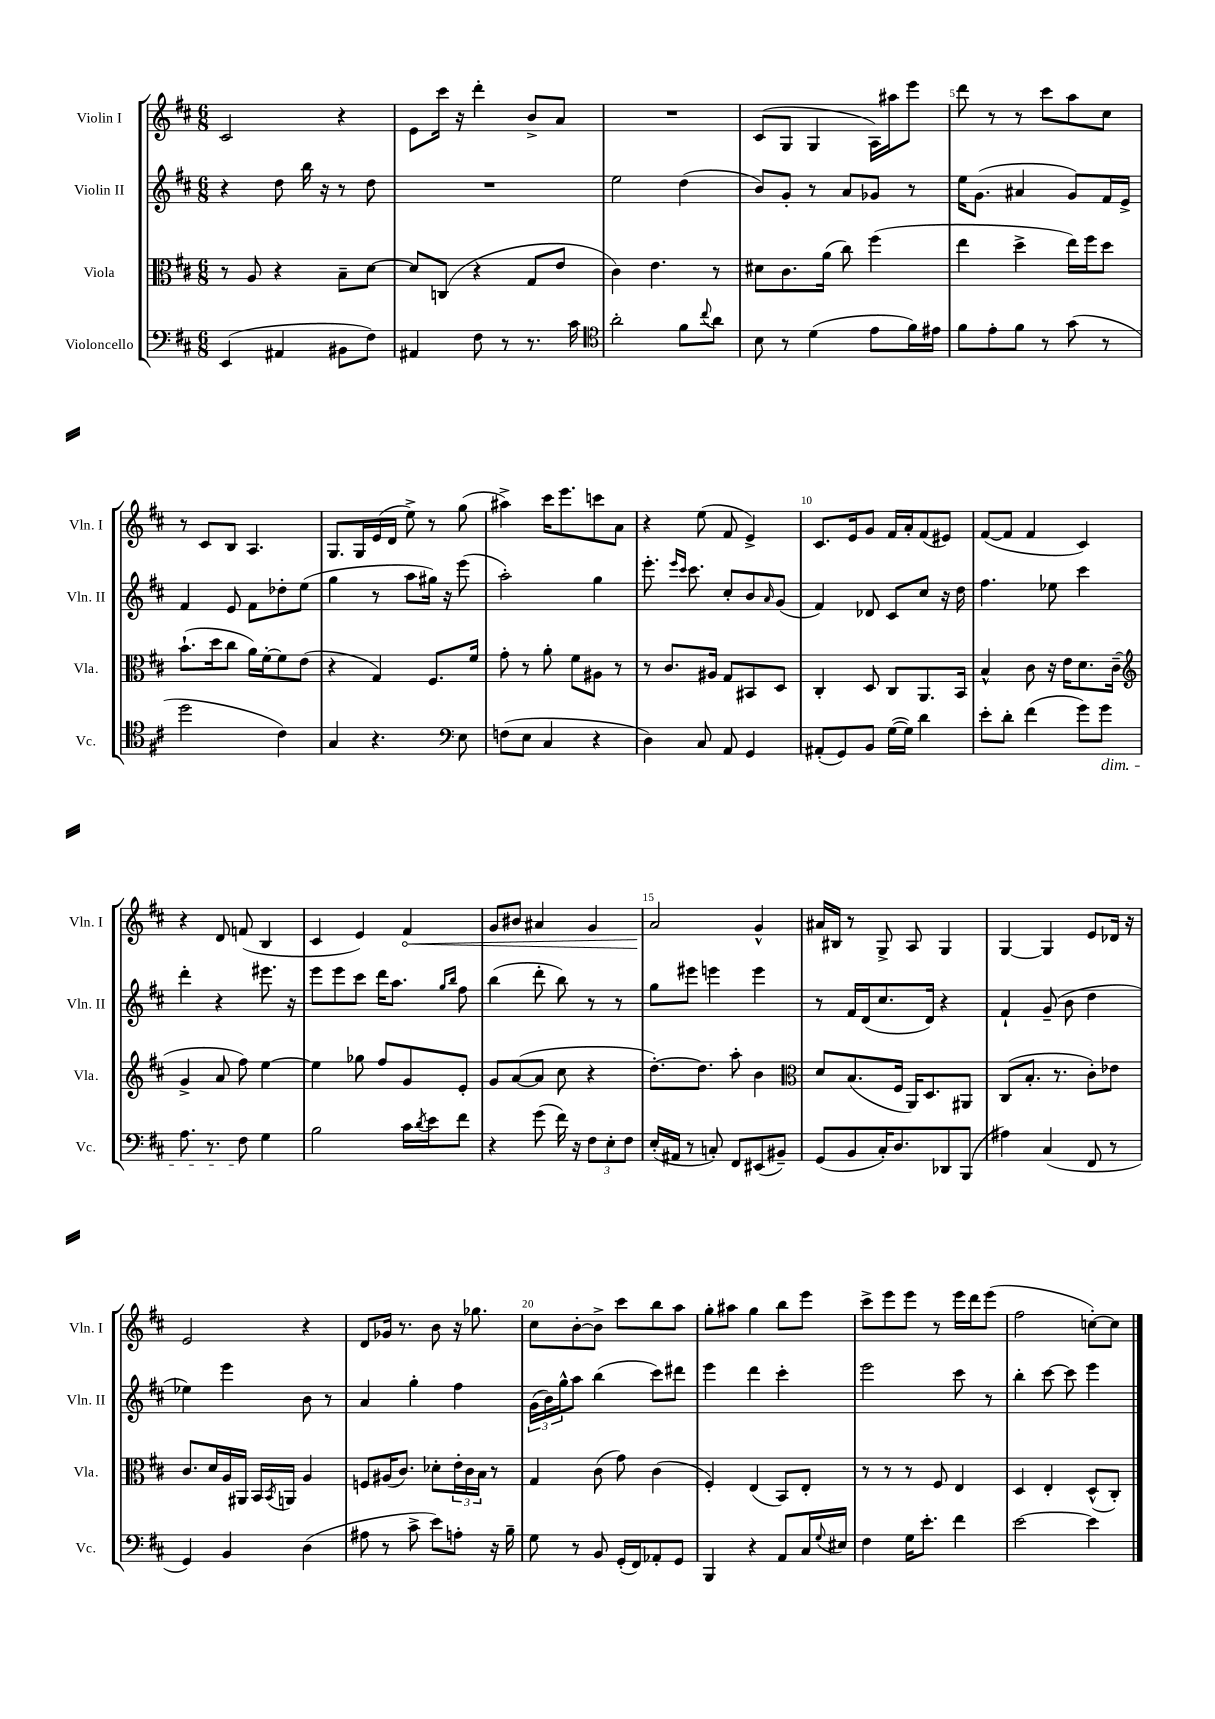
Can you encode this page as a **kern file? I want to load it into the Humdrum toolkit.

**kern	**kern	**kern	**kern
*staff4	*staff3	*staff2	*staff1
*clefF4	*clefC3	*clefG2	*clefG2
*k[f#c#]	*k[f#c#]	*k[f#c#]	*k[f#c#]
*M6/8	*M6/8	*M6/8	*M6/8
(4EE	8r	4r	2c#
.	8A	.	.
4AA#	4r	8dd	.
.	.	16bb	.
.	.	16r	.
8BB#	8B~	8r	4r
8F#)	[8d	8dd	.
=	=	=	=
4AA#	8d]	2.r	8e
.	(8C	.	16ccc#
.	.	.	16r
8F#	4r	.	4ddd'
8r	.	.	.
8.r	8G	.	8b^
.	8e	.	8a
16c#	.	.	.
=	=	=	=
*clefC4	*	*	*
2a'	4c#)	2ee	2.r
.	4.e	.	.
8f#	.	(4dd	.
8qqcc#	.	.	.
8a	8r	.	.
=	=	=	=
8B	8d#	8b)	(8c#
8r	8.c#	8g'	8G
(4d	.	8r	4G
.	(16a	.	.
.	8cc#)	8a	.
8e	(4ff#	8g-	16A)
.	.	.	16aa#
16f#)	.	8r	8eee
16e#	.	.	.
=	=	=	=
8f#	4ee	16ee	8ddd
.	.	(8.g	.
8e'	.	.	8r
8f#	4dd^	4a#	8r
8r	.	.	8ccc#
(8g	16ee)	8g)	8aa
.	16ff#	.	.
8r	8dd	16f#	8cc#
.	.	16e^	.
=	=	=	=
2dd	(8.b`	4f#	8r
.	.	.	8c#
.	16dd	.	.
.	8cc#	8e	8B
.	16a)	8f#	4.A
.	[16f#'	.	.
4c#)	8f#]	8dd-'	.
.	(8e	(8ee	.
=	=	=	=
4G	4r	4gg	8.G
.	.	.	16G
4.r	4G)	8r	(16e
.	.	.	16d
.	.	8aa	8ee^)
.	8.F#	16gg#)	8r
.	.	16r	.
*clefF4	*	*	*
8E	.	(8eee	(8gg
.	16f#	.	.
=	=	=	=
(8F	8g'	2aa')	4aa#^)
8E	8r	.	.
4C#	8a'	.	16ccc#
.	.	.	8.eee
.	8f#	.	.
4r	8A#	4gg	8ccc
.	8r	.	8a
=	=	=	=
4D)	8r	8.eee'	4r
.	8.c#	.	.
.	.	16qqeee	.
.	.	16qqccc#	.
.	.	8.ccc#	.
8C#	.	.	(8ee
.	16A#	.	.
8AA	8G	8cc#'	8f#
4GG	8BB#	8b	4e^)
.	.	16qqa	.
.	8D	(8g	.
=	=	=	=
(8AA#'	4C#'	4f#)	8.c#
8GG)	.	.	.
.	.	.	16e
8BB	8D	8d-	8g
([16G	8C#	8c#	16f#
16G])	.	.	16a'
4d	8.AA	8cc#	(8f#
.	.	16r	8e#)
.	16BB	16dd	.
=	=	=	=
8e'	4B^^	4.ff#	([8f#
8d'	.	.	8f#]
(4f#	8c#	.	4f#
.	16r	8ee-	.
.	16e	.	.
8g)	8.d	4ccc#	4c#)
8g	.	.	.
.	(16c#~	.	.
=	=	=	=
*	*clefG2	*	*
8.A	4g^	4ddd'	4r
8.r	.	.	.
.	8a	4r	8d
8F#	8ff#)	.	(8f
4G	[4ee	8.eee#	4B
.	.	16r	.
=	=	=	=
2B	4ee]	8eee	4c#
.	.	8eee	.
.	8gg-	8ccc#	4e)
.	8ff#	16ddd	.
.	.	8.aa	.
16c#	8g	.	4f#
8qd	.	.	.
16e	.	.	.
.	.	16qqgg	.
.	.	16qqbb	.
8f#	8e'	8ff#	.
=	=	=	=
4r	8g	(4bb	8g
.	([8a	.	8b#
(8g	8a]	8ddd'	4a#
16f#)	8cc#	8bb)	.
16r	.	.	.
12F#	4r	8r	4g
12E'	.	.	.
.	.	8r	.
12F#	.	.	.
=	=	=	=
(16E'	[8.dd')	8gg	2a
16AA#	.	.	.
8r	.	8eee#	.
.	8.dd]	.	.
8C')	.	4eee	.
8FF#	8aa'	.	.
(8EE#	4b	4eee	4g^^
8BB#~)	.	.	.
=	=	=	=
*	*clefC3	*	*
(8GG	8d	8r	16a#
.	.	.	16B#
8BB	(8.B	16f#	8r
.	.	(16d	.
16C#')	.	8.cc#	8G^
8.D	16F#	.	.
.	16AA)	.	8A
.	8.D	16d)	.
8DD-	.	4r	4G
(8BBB	8AA#	.	.
=	=	=	=
4A#)	(8C#	4f#`	[4G
.	8.B'	.	.
(4C#	.	(8g~	4G]
.	8.r	.	.
.	.	8b	.
8FF#	8c#')	4dd	8e
8r	8e-	.	16d-
.	.	.	16r
=	=	=	=
4GG)	8.c#	4ee-)	2e
.	16d	.	.
4BB	16A	4eee	.
.	16AA#	.	.
.	16BB	.	.
.	8qBB	.	.
.	16AA	.	.
(4D	4A	8b	4r
.	.	8r	.
=	=	=	=
8A#	8F	4a	8d
8r	(16A#	.	16g-
.	8.c#)	.	8.r
8c#^	.	4gg'	.
8e)	8d-'	.	8b
8A'	24e'	4ff#	16r
.	24c#	.	.
.	.	.	8.gg-
.	24B	.	.
16r	8r	.	.
16B~	.	.	.
=	=	=	=
8G	4G	(24g	8cc#
.	.	24b)	.
.	.	24gg^^	.
8r	.	8aa	[8b'
8BB	(8c#	(4bb	8b^]
(16GG'	8g)	.	8ccc#
16FF#)	.	.	.
8AA-'	(4c#	8ccc#)	8bb
8GG	.	8ddd#	8aa
=	=	=	=
4BBB	4F#')	4eee	8gg'
.	.	.	8aa#
4r	(4E	4ddd	4gg
8AA	8BB)	4ccc#'	8bb
16C#	8E'	.	8eee
8qqG	.	.	.
16E#	.	.	.
=	=	=	=
4F#	8r	2eee	8ccc#^
.	8r	.	8eee
16G	8r	.	8eee
8.e'	.	.	.
.	8F#	.	8r
4f#	4E	8ccc#	16eee
.	.	.	16ddd
.	.	8r	(8eee
=	=	=	=
[2e	4D	4bb'	2ff#
.	4E'	[8ccc#	.
.	.	8ccc#]	.
4e]	(8D^^	4eee	[8cc')
.	8C#')	.	8cc]
==	==	==	==
*-	*-	*-	*-
